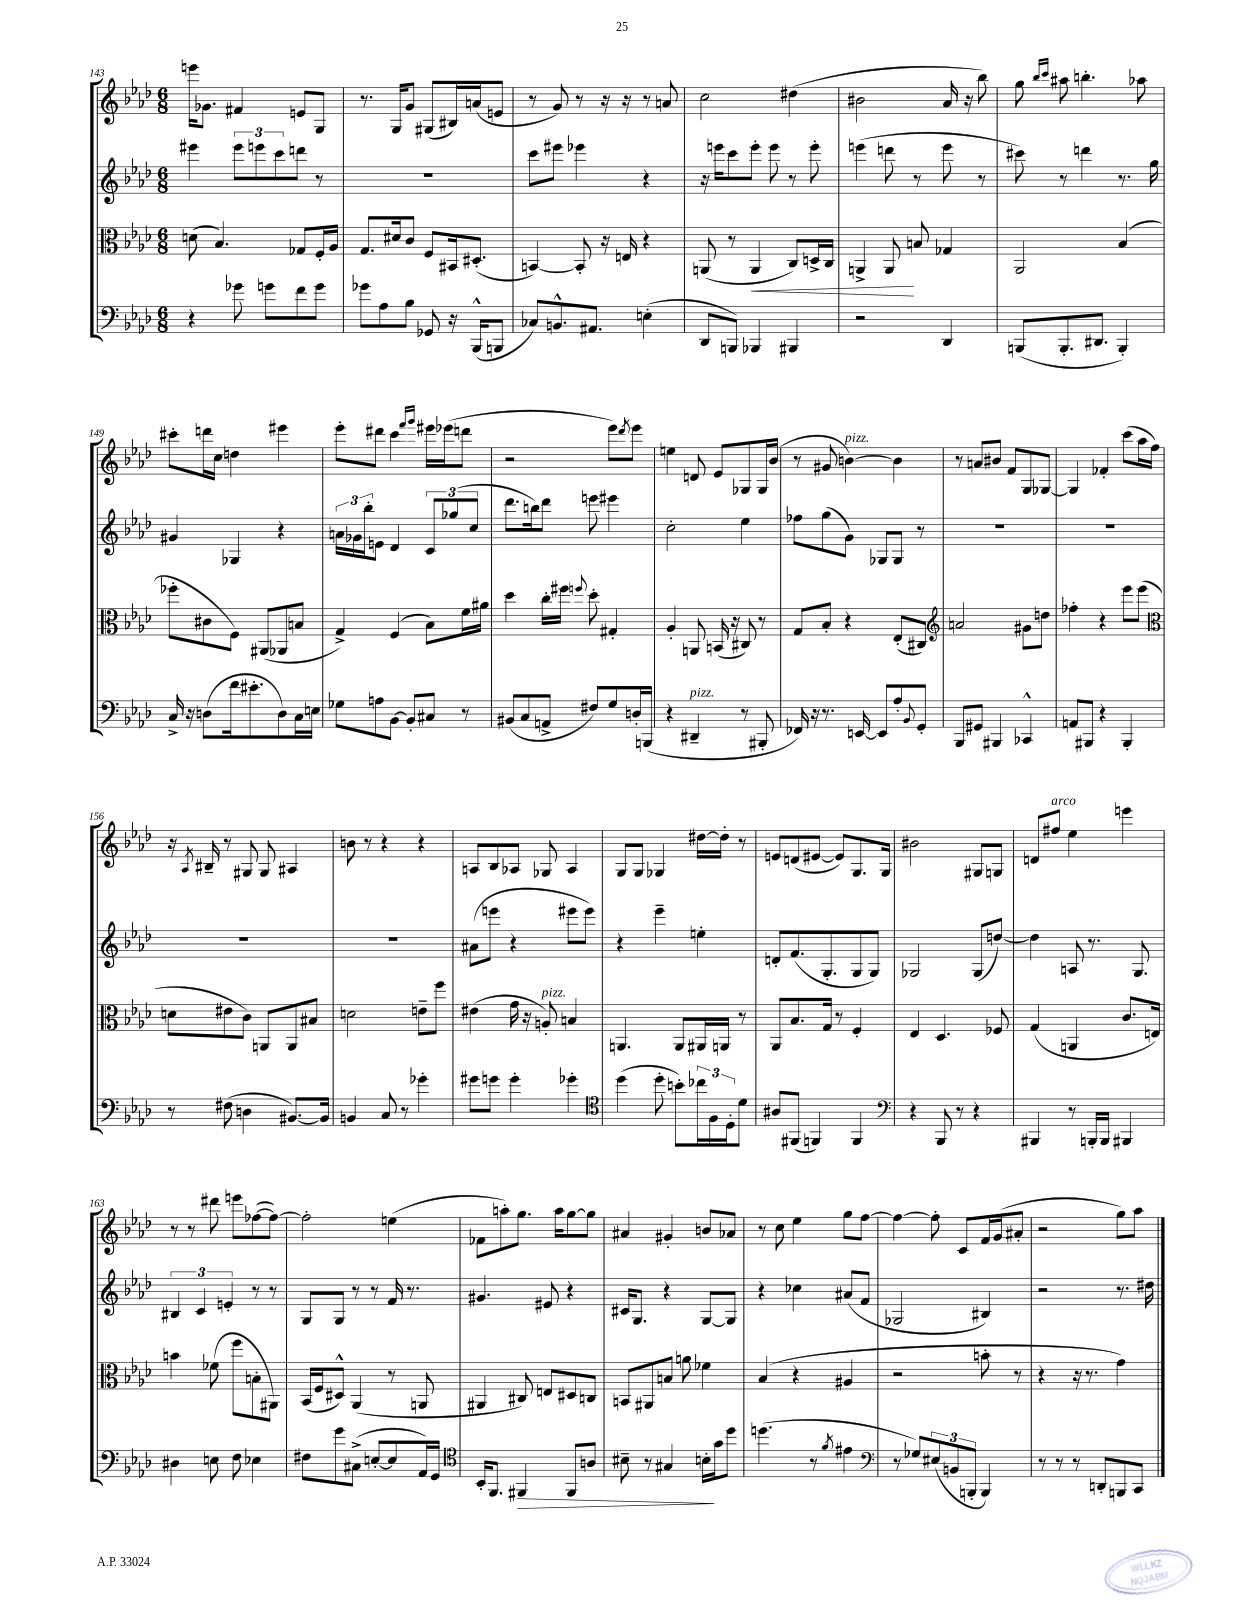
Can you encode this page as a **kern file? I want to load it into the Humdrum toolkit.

**kern	**dynam	**kern	**dynam	**kern	**kern
*part4	*part4	*part3	*part3	*part2	*part1
*staff4	*staff4	*staff3	*staff3	*staff2	*staff1
*clefF4	*	*clefC3	*	*clefG2	*clefG2
*k[b-e-a-d-]	*	*k[b-e-a-d-]	*	*k[b-e-a-d-]	*k[b-e-a-d-]
*M6/8	*	*M6/8	*	*M6/8	*M6/8
=143	=143	=143	=143	=143	=143
4r	.	(8dn\	.	4eee#X\	16eeen\KL
.	.	.	.	.	8.g-X\J
.	.	4.B-/)	.	.	.
8g-X\	.	.	.	12eee#\L	4f#X/
.	.	.	.	12eeen\	.
8gn\L	.	.	.	.	.
.	.	.	.	12ccc\	.
8f\	.	8G-X/L	.	8dddn\J	8en/L
8g\J	.	16F'/L	.	8r	8G/J
.	.	16A-/JJ	.	.	.
=144	=144	=144	=144	=144	=144
8g-X\L	.	8.G/L	.	2.r	8.r
8A-\	.	.	.	.	.
.	.	16d#X/k	.	.	16G/KL
8B-\J	.	8c/J	.	.	8g/J
8GG-X/	.	8F/L	.	.	(8G#X/L
16r	.	16BB#X/k	.	.	16B#X/L)
(16BBB-^^/KL	.	(8.D#X'/J	.	.	(16an/J
8BBBn/J	.	.	.	.	8en/J
=145	=145	=145	=145	=145	=145
8C-X/L)	.	[4BBn/)	.	8ccc\L	8r
8.BBn^^/	.	.	.	8eee#X\J	8g/)
.	.	8BB'/]	.	4eee-X\	8r
8.AA#X/J	.	.	.	.	.
.	.	16r	.	.	16r
.	.	16En/	.	.	16r
(4En'\	.	4r	.	4r	8r
.	.	.	.	.	8an/
=146	=146	=146	=146	=146	=146
8DD-/L	.	(8AAn/	.	16r	2cc\
.	.	.	.	16eeen\KL	.
8BBBn/J)	.	8r	.	8ccc\	.
!	!	!	!LO:HP:b	!	!
4BBB-X/	.	4AA/	<	8eee'\J	.
.	.	.	.	8eee\	.
4BBB#X/	.	8C/L)	.	8r	(4dd#X\
.	.	16Dn^/L	.	8eee'\	.
.	.	16C/JJ	.	.	.
=147	=147	=147	=147	=147	=147
2r	.	4AAn^/	.	(4eeen\	2b#X\
.	.	8AA/	.	8dddn\	.
.	.	8Bn/	[	8r	.
4DD-/	.	4G-X/	.	8eee\	16a-/
.	.	.	.	.	16r
.	.	.	.	8r	8bb-\)
=148	=148	=148	=148	=148	=148
(8BBBn/L	.	2AA-/	.	8ccc#X\)	8gg\
.	.	.	.	.	16qqbb-/LL
.	.	.	.	.	16qqccc/JJ
8.BBB'/	.	.	.	8r	8aa#X\
.	.	.	.	4dddn\	4.bbn'\
8.DD#X/J	.	.	.	.	.
4BBB'/)	.	(4B-/	.	8.r	.
.	.	.	.	.	8aa-X\
.	.	.	.	16gg\	.
!!LO:LB:g=z
=149	=149	=149	=149	=149	=149
16C^/	.	8ff-X'\L	.	4g#X/	8ccc#X'\L
16r	.	.	.	.	.
(8Dn\L	.	8c#X\	.	.	16dddn\L
.	.	.	.	.	16cc\JJ
16f\k	.	8F\J)	.	4G-X/	4ddn\
8.e#X'\	.	.	.	.	.
.	.	(8AA#X/L	.	.	.
8D\)	.	8AA-X/	.	4r	4eee#X\
16C\L	.	8Bn/J	.	.	.
16En\JJ	.	.	.	.	.
=150	=150	=150	=150	=150	=150
8G-X\L	.	4G^/)	.	24an\LL	8eee-'\L
.	.	.	.	24g-X\	.
.	.	.	.	24bb-'\J	.
8An\	.	.	.	8en\J	8ddd#X\J
[8BB-\J	.	(4F/	.	4d-/	4ccc\
8BB-'/L]	.	.	.	.	.
.	.	.	.	.	16qqfff/LL
.	.	.	.	.	16qqggg/JJ
8C#X/J	.	8B-\L)	.	12c/L	16eee#X\LL
.	.	.	.	.	(16eee-X\J
.	.	.	.	(12gg-X/	.
8r	.	16f\L	.	.	8dddn\J
.	.	.	.	12cc/J	.
.	.	16a#X\JJ	.	.	.
=151	=151	=151	=151	=151	=151
(8BB#X/L	.	4dd-\	.	8.ddd-\L	2r
8C/	.	.	.	.	.
.	.	.	.	16bbn\k)	.
8AAn^/J	.	16cc'\LL	.	8ddd-\J	.
.	.	16ff#X\JJ	.	.	.
.	.	8qqffn/	.	.	.
8F#X/L)	.	8dd-'\	.	8eeen\	.
8G/	.	4G#X'/	.	4eee#X\	8eee-\L)
.	.	.	.	.	8qddd-/
16Dn'/L	.	.	.	.	8eee-\J
(16BBBn/JJ	.	.	.	.	.
=152	=152	=152	=152	=152	=152
4r	.	4A-'/	.	2cc'\	4een\
!LO:TX:a:i:t=pizz.	!	!	!	!	!
4DD#X~/	.	8AAn/	.	.	8dn/
.	.	(16BBn/	.	.	8e-/L
.	.	16r	.	.	.
8r	.	8C#X/)	.	4ee-\	8G-X/
8BBB#X'/	.	8r	.	.	16G-/L
.	.	.	.	.	(16b-/JJ
=153	=153	=153	=153	=153	=153
16FF-X/)	.	8G/L	.	8ff-X\L	8r
16r	.	.	.	.	.
8.r	.	8B-'/J	.	(8gg\	8g#X/
!	!	!	!	!	!LO:TX:a:i:t=pizz.
.	.	4r	.	8g\J)	[4bn\)
[16EEn/	.	.	.	.	.
8EE/L]	.	.	.	8G-X/L	.
8A-'/	.	(8E-'/L	.	8G-/J	4b\]
8qqBB-/	.	.	.	.	.
8GG'/J	.	8C#X/J)	.	8r	.
=154	=154	=154	=154	=154	=154
*	*	*clefG2	*	*	*
8BBB-/L	.	2an/	.	2.r	8r
8GG#X/J	.	.	.	.	8an/L
4BBB#X/	.	.	.	.	8b#X/J
.	.	.	.	.	8f/L
4CC-X^^/	.	8g#X\L	.	.	8G/
.	.	8ddn\J	.	.	[8G-X/J
=155	=155	=155	=155	=155	=155
8AAn/L	.	4ff-X'\	.	2.r	4G-/]
8BBB#X/J	.	.	.	.	.
4r	.	4r	.	.	4f-X'/
4BBB#'/	.	8eee-\L	.	.	(8ccc\L
.	.	(8eee-\J	.	.	16aa-\L
.	.	.	.	.	16ff\JJ)
!!LO:LB:g=z
=156	=156	=156	=156	=156	=156
*	*	*clefC3	*	*	*
8r	.	8dn\L	.	2.r	16r
.	.	.	.	.	8qA-/
.	.	.	.	.	16B#X~/
(8F#X\	.	8e#X\	.	.	8r
4Dn\	.	8c\J)	.	.	8G#X/
.	.	8AAn/L	.	.	8G#/
[8.BB#X/L)	.	8AA/	.	.	4A#X/
.	.	8B#X/J	.	.	.
16BB#/Jk]	.	.	.	.	.
=157	=157	=157	=157	=157	=157
4BBn/	.	2dn\	.	2.r	8bn\
.	.	.	.	.	8r
8C/	.	.	.	.	4r
8r	.	.	.	.	.
4g-X'\	.	8en~\L	.	.	4r
.	.	8ff\J	.	.	.
=158	=158	=158	=158	=158	=158
8g#X\L	.	(4e#X\	.	(8a#X\L	8An/L
8gn\J	.	.	.	8eeen\J	8B-/
4g'\	.	16g\	.	4r	8A-X/J
.	.	16r	.	.	.
!	!	!LO:TX:a:i:t=pizz.	!	!	!
.	.	8An'/)	.	.	8G-X/
4g-X'\	.	4Bn/	.	8eee#X\L	4A-/
.	.	.	.	8eee#\J)	.
=159	=159	=159	=159	=159	=159
*clefC4	*	*	*	*	*
(4dd-\	.	4.AAn/	.	4r	8G/L
.	.	.	.	.	8G/J
8dd-'\	.	.	.	4eee-~\	4G-X/
8bn'\L)	.	8AA/L	.	.	.
24cc-X\L	.	16AA#X/L	.	4een'\	[16dd#X\LL
24F\	.	.	.	.	.
.	.	16AAn/JJ	.	.	16dd#'\JJ]
24D-'\J	.	.	.	.	.
8d-\J	.	8r	.	.	8r
=160	=160	=160	=160	=160	=160
8A#X/L	.	8AA-/L	.	8dn'/L	8en/L
(8FF#X/J	.	8.B-/	.	(8.f/	(8dn/
4FFn/)	.	.	.	.	[8e#X/J
.	.	16G/Jk	.	8.G'/	.
.	.	8r	.	.	8e#/L])
4FF/	.	4F'/	.	8G/	8.G/
.	.	.	.	8G/J)	.
.	.	.	.	.	16G/Jk
=161	=161	=161	=161	=161	=161
*clefF4	*	*	*	*	*
4r	.	4E-/	.	2G-X/	2b#X\
8BBB-/	.	4.D-/	.	.	.
8r	.	.	.	.	.
4r	.	.	.	(8G-/L	8G#X/L
.	.	8F-X/	.	[8ddn/J)	8Gn/J
=162	=162	=162	=162	=162	=162
4BBB#X/	.	(4G/	.	4dd\]	8dn/L
!	!	!	!	!	!LO:TX:a:i:t=arco
.	.	.	.	.	8ff#X/J
8r	.	4AAn/	.	8An/	4ee-\
16BBBn'/LL	.	.	.	8.r	.
16BBB/JJ	.	.	.	.	.
4BBB#X/	.	8.c/L	.	.	4eeen\
.	.	.	.	8.G/	.
.	.	16En/Jk)	.	.	.
!!LO:LB:g=z
=163	=163	=163	=163	=163	=163
4D#X\	.	4bn\	.	6B#X/	8r
.	.	.	.	.	8r
.	.	.	.	6c/	.
8En\	.	(8f-X\	.	.	8ddd#X\
.	.	.	.	6en'/	.
8F\	.	8ff\L	.	.	8eeen\L
4E-X\	.	8Bn'\	.	8r	([8ff-X\
.	.	8AA#X\J)	.	8r	8ff-\J_)
=164	=164	=164	=164	=164	=164
8F#X\L	.	(16BB-/LL	.	8G/L	2ff-'\]
.	.	16F/J	.	.	.
8g\	.	8D#X^^/J)	.	8G/J	.
(8C#X^\J	.	(4AA-/	.	8r	.
[8En'/L	.	.	.	8r	.
8E/]	.	8r	.	16f/	(4een\
.	.	.	.	8.r	.
16AA-/L)	.	8AAn/	.	.	.
16GG/JJ	.	.	.	.	.
=165	=165	=165	=165	=165	=165
*clefC4	*	*	*	*	*
16BB-'/KL	.	4AA#X/	.	4.g#X/	8f-X\L
8.FF/J	.	.	.	.	.
.	.	.	.	.	8aan'\)
!	!LO:HP:b	!	!	!	!
4FF#X/	>	8C#X/)	.	.	8.gg\J
.	.	8En/L	.	8e#X/	.
.	.	.	.	.	16aa\KL
8FF#/L	.	8D#X/	.	4r	[8gg\
8An/J	.	8Cn/J	.	.	8gg\J]
=166	=166	=166	=166	=166	=166
8B#X~\	.	8BBn/L	.	16c#X/KL	4a#X/
.	.	.	.	8.G/J	.
8r	.	8AA#X/	.	.	.
4G#X/	.	8Bn/J	.	4r	4g#X'/
.	.	8an\	.	.	.
16Bn'\LL	.	4f-X\	.	[8G/L	8bn/L
16g\J	]	.	.	.	.
8dd-\J	.	.	.	8G/J]	8a-X/J
=167	=167	=167	=167	=167	=167
(4.ddn\	.	(4B-/	.	4r	8r
.	.	.	.	.	8cc\
.	.	4r	.	4cc-X\	4ee-\
8r	.	.	.	.	.
8qf/	.	.	.	.	.
4e#X\	.	4A#X/	.	(8a#X/L	8gg\L
.	.	.	.	8f/J	[8ff\J
=168	=168	=168	=168	=168	=168
*clefF4	*	*	*	*	*
8r	.	2r	.	2G-X/	4ff\_
8G-X/L)	.	.	.	.	.
(12E#X/	.	.	.	.	8ff'\]
12BBn/	.	.	.	.	.
.	.	.	.	.	8c/L
12BBBn'/J	.	.	.	.	.
4BBB/)	.	8bn'\	.	4B#X/)	16f/L
.	.	.	.	.	(16g/J
.	.	8r	.	.	8a#X'/J
=169	=169	=169	=169	=169	=169
8r	.	4r	.	2r	2r
8r	.	.	.	.	.
8r	.	16r	.	.	.
.	.	8.r	.	.	.
8DDn'/L	.	.	.	.	.
8BBBn/	.	4g\)	.	8.r	8gg\L)
8CC/J	.	.	.	.	8aa-\J
.	.	.	.	16dd#X\	.
==	==	==	==	==	==
*-	*-	*-	*-	*-	*-
